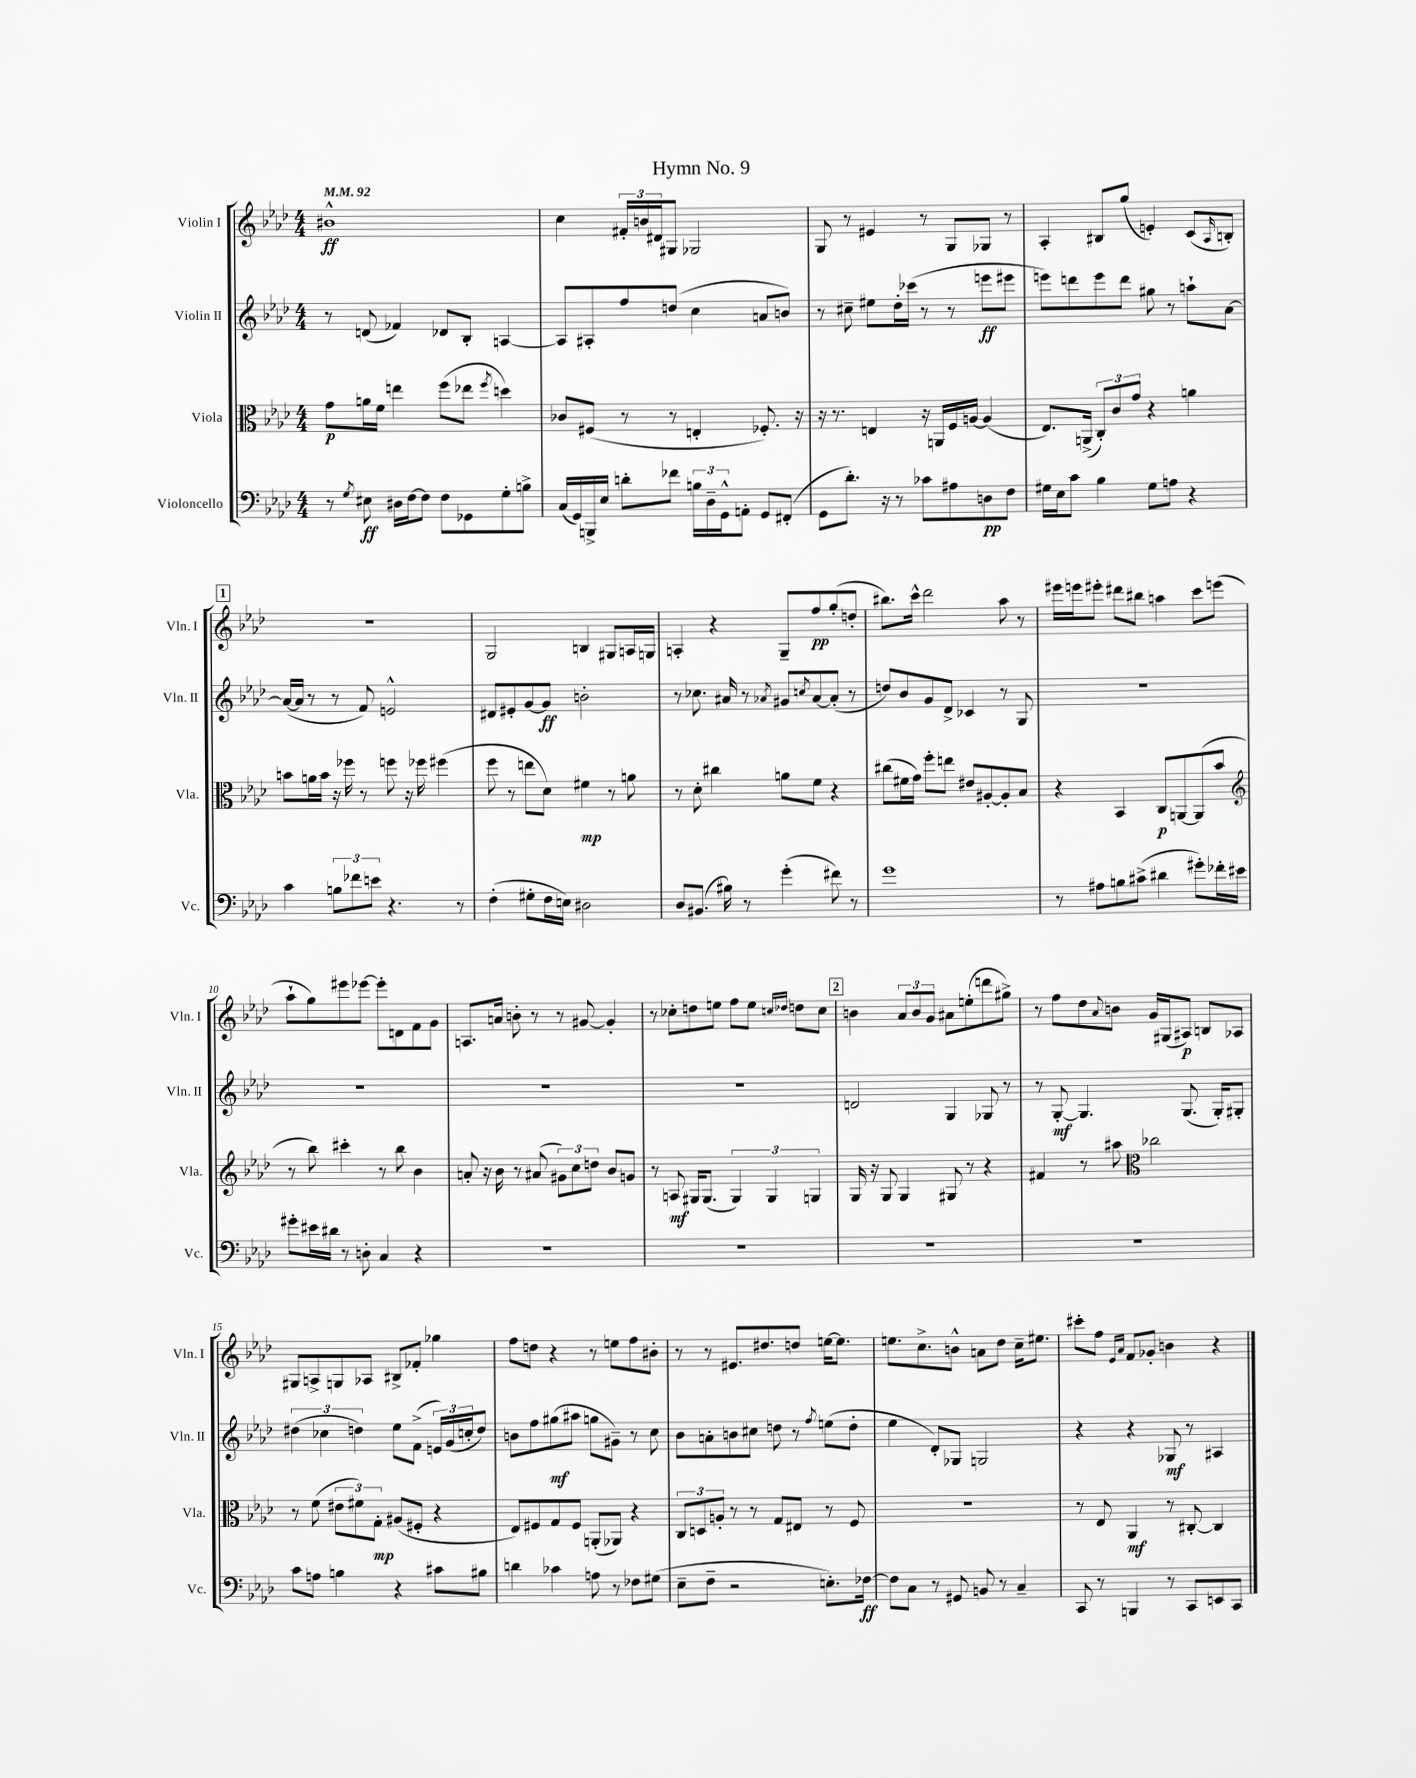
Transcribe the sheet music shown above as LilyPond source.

\header { title = "Hymn No. 9" }
<<
\new StaffGroup <<
\new Staff = "s0" \with { instrumentName = "Violin I" shortInstrumentName = "Vln. I" } {
    \clef treble \key aes \major \numericTimeSignature \time 4/4 \tempo 4 = 92
    bis'1-^\ff |
    c''4 \tuplet 3/2 { fis'16-. b'16 dis'16 } gis8 ges2 |
    g8 r8 eis'4 r8 g8 ges8 r8 |
    aes4-. bis8 g''8( e'4-.) c'8( \grace { aes16 } b8-.) |
    \mark \markup { \box "1" } R1 |
    g2 b4 gis8 a16 g16 |
    a4-. r4 g8-- f''8\pp g''8-.( d''8-. |
    bis''8.) c'''16-^ des'''2 aes''8 r8 |
    eis'''16 e'''16 eis'''8-. dis'''8 bis''8 a''4 c'''8 e'''8( |
    aes''8-! g''8) eis'''8 ees'''8~ ees'''8-. d'8 f'8 g'8 |
    a8. a'16 b'8-. r8 r8 gis'8~ gis'4-. |
    r8 ces''8-. d''8 e''8 f''8 e''8 \grace { c''16 des''16 } d''8 c''8 |
    \mark \markup { \box "2" } b'4 \tuplet 3/2 { aes'8 b'8 g'8 } ais'8 e''8-.( d'''8 gis''8->) |
    r8 f''8 des''8 \appoggiatura { aes'8 } b'8 g'16 gis16( ais8\p) b8 aes8 |
    gis8 a8-> g8 aes8 bis8-> fes'8-. ges''4 |
    f''8 d''8 r4 r8 e''8 f''8 bis'8-. |
    r8 r8 eis'8. dis''8. d''8 e''16~ e''8. |
    e''8. c''8.-> b'8-^ a'8 des''8 c''16-- eis''8. |
    cis'''8-. f''8 \grace { ees'16 aes'16 } f'8 ges'8-. b'4 r4 \bar "|." |
}
\new Staff = "s1" \with { instrumentName = "Violin II" shortInstrumentName = "Vln. II" } {
    \clef treble \key aes \major \numericTimeSignature \time 4/4
    r8 d'8( fes'4) des'8 bes8-. a4~ |
    a8 ais8-. f''8 d''8( c''4 a'8 b'8) |
    r8 cis''8-- eis''8 des''16-. ces'''16( r8 r8 e'''8\ff eis'''8 |
    e'''8) d'''8 e'''8 d'''8 gis''8 r8 a''8-! aes'8~ |
    \mark \markup { \box "1" } aes'16~( aes'16 r8 r8 f'8) e'2-^ |
    dis'8 eis'8-. g'8~ g'8\ff b'2-. |
    r8 ces''8. ais'16 r8 \acciaccatura { aes'8 } gis'8 \acciaccatura { c''8 } aes'8~ aes'8-.( r8 |
    d''8) bes'8 g'8 des'8-> ces'4 r8 g8 |
    R1 |
    R1 |
    R1 |
    R1 |
    \mark \markup { \box "2" } d'2 g4 ges8 r8 |
    r8 g8~-.\mf g4. g8.( g16-.) gis8-. |
    \tuplet 3/2 { dis''4( ces''4 d''4) } ees''8 f'8->( \tuplet 3/2 { e'16) g'16( c''16-. } d''8) |
    b'8 f''8 gis''8\mf( ais''8 g''8 gis'8--) r8 c''8 |
    bes'8 a'8-. b'8 cis''8 d''8 r8 \acciaccatura { f''8 } e''8( d''8-. |
    ees''4 des'8-.) ges8 g2 |
    r4 r4 ges8\mf r8 ais4 \bar "|." |
}
\new Staff = "s2" \with { instrumentName = "Viola" shortInstrumentName = "Vla." } {
    \clef alto \key aes \major \numericTimeSignature \time 4/4
    g'8\p a'16 f'16 e''4 f''8( ees''8 \acciaccatura { f''8 } d''4) |
    ces'8 fis8( r8 r8 e4-. fes8.-.) r16 |
    r16 r8. e4 r16 a,16 f16 a16~ a4( |
    ees8.) a,16->( \tuplet 3/2 { c8-.) c'8 g'8 } r4 a'4 |
    \mark \markup { \box "1" } b'8 a'16 b'16 r16 fes''16 r8 f''8 r16 fes''16 fis''4( |
    f''8 r8 e''8 des'8) fis'4\mp r8 a'8 |
    r8 des'8-. cis''4 a'8 f'8 r4 |
    cis''8( fis'16 g'16) f''8-. e''8 eis'8 ais8~-. ais8-. bes8 |
    r4 bes,4 c8\p a,8~ a,8( bes'8 |
    \clef treble r8 bes''8) cis'''4-. r8 bes''8 bes'4 |
    a'8-. r16 bes'16 r8 ais'8( \tuplet 3/2 { gis'8) c''8 d''8 } bes'8 g'8 |
    r8 a8\mf gis16 gis8.( \tuplet 3/2 { gis4) gis4 g4 } |
    \mark \markup { \box "2" } g16 r16 g8 g4 gis8 r8 r4 |
    fis'4 r8 ais''8 \clef alto ces''2 |
    r8 f'8( \tuplet 3/2 { eis'8 fis'8) g8-.\mp } ais8( fis8-. r4 |
    ees8) fis8 g8 fis8 a,8-.( aes,8) r4 |
    \tuplet 3/2 { c8 d8 a8-. } r8 r8 g8 eis8 r8 f8 |
    R1 |
    r8 ees8 aes,4\mf r8 cis8~-. cis4 \bar "|." |
}
\new Staff = "s3" \with { instrumentName = "Violoncello" shortInstrumentName = "Vc." } {
    \clef bass \key aes \major \numericTimeSignature \time 4/4
    r8 \acciaccatura { g8 } eis8\ff dis16 f16~ f8 f8 ges,8 g8-. b8-> |
    c16( g,16) b,,16-> ees16 d'8-. fes'8 \tuplet 3/2 { b16 des16-- g,16-^ } a,8-. g,8 fis,8-.( |
    g,8 des'8.-.) r16 r8 ces'8 ais8 d8\pp f8 |
    gis16 ees16 c'8 bes4 gis8 a8 r4 |
    \mark \markup { \box "1" } c'4 \tuplet 3/2 { b8 fes'8 e'8 } r4. r8 |
    f4-.( gis8-. f16 e16) dis2 |
    des8 bis,8.( bis16) r8 g'4-.( fis'8) r8 |
    g'1 |
    r8 ais8 b8 cis'8->( dis'4 gis'8-.) fes'16-. eis'16 |
    gis'8-. eis'16 dis'16 r8 d8-. c4 r4 |
    R1 |
    R1 |
    \mark \markup { \box "2" } R1 |
    R1 |
    c'8 a8 b4 r4 cis'8 bis8 |
    d'4 ces'4 a8 r8 fes8 gis8( |
    ees8-- f8-- r2 e8.-.) fes16~\ff |
    fes8 c8 r8 gis,8 b,8 r8 c4-- |
    c,8 r8 b,,4 r8 c,8 e,8 c,8 \bar "|." |
}
>>
>>
